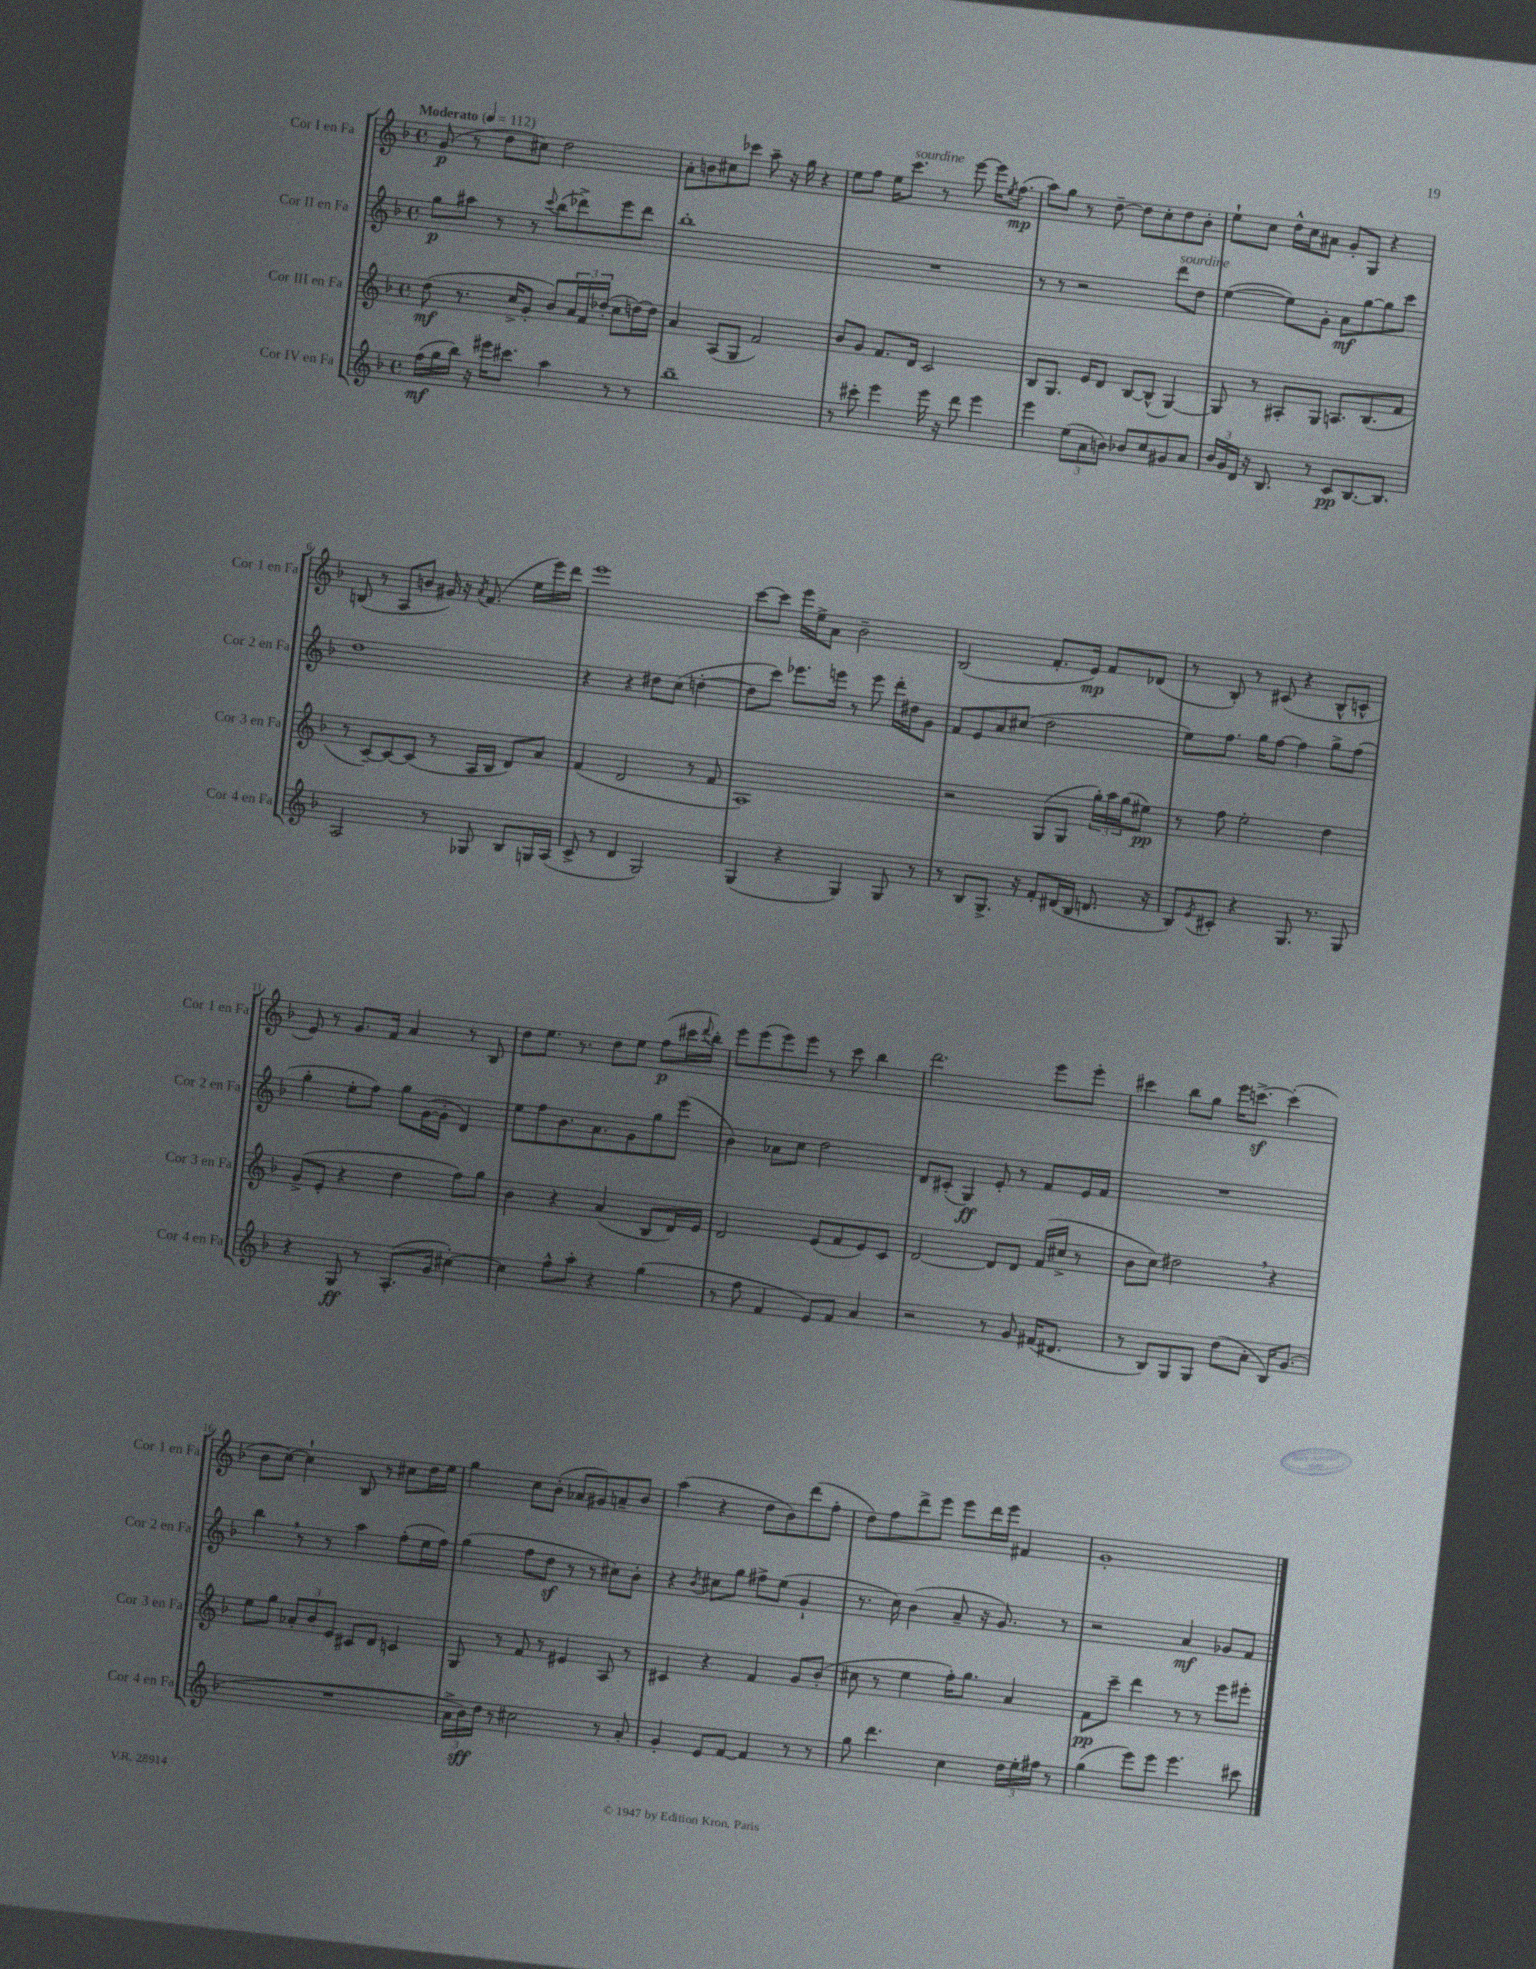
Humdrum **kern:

**kern	**kern	**kern	**kern
*staff4	*staff3	*staff2	*staff1
*clefG2	*clefG2	*clefG2	*clefG2
*k[b-]	*k[b-]	*k[b-]	*k[b-]
*M4/4	*M4/4	*M4/4	*M4/4
*met(c)	*met(c)	*met(c)	*met(c)
*MM112	*MM112	*MM112	*MM112
(16ff	(8dd	8gg	(8g
16gg	.	.	.
16bb-)	8.r	8aa#	8r
16r	.	.	.
16eee#	.	8r	8dd
8.ccc#	16cc^	.	.
.	8g'	8r	8cc#)
.	.	8qqccc	.
4aa	8b-)	(8bb-	2dd
.	24a	8ddd-^)	.
.	24f	.	.
.	(24dd-'	.	.
8r	8cc	8eee	.
8r	[16dd)	8ddd-	.
.	16dd]	.	.
=	=	=	=
1bb-~	4a	1bb-'	8a'
.	.	.	8b
.	(8A	.	8cc#
.	8G	.	8ccc-
.	2f)	.	8aa~
.	.	.	16r
.	.	.	16gg
.	.	.	4r
=	=	=	=
8r	8b-	1r	8ee
8ccc#'	8g	.	8ff
4eee	8.f	.	16ee
.	.	.	8.ccc
.	16d	.	.
16eee	2c	.	8r
16r	.	.	.
8ddd	.	.	[8eee
4eee	.	.	16eee]
.	.	.	8qee
.	.	.	(8.ff
=	=	=	=
4eee	8B-	8r	8aa)
.	8.G	8r	8gg
(12ee	.	2r	8r
.	16e	.	.
12a	.	.	.
.	8d	.	[8dd~
12b)	.	.	.
8b-	[8B-	.	8dd]
8cc	(8B-^^]	.	8cc'
8g#	[4G)	8ddd	8dd
8a	.	8dd	8b-'
=	=	=	=
24b-	8G]	([4ee	8ee`
24g	.	.	.
24d	.	.	.
16r	8r	.	8cc
8.B-	.	.	.
.	8A#'	8ee])	16dd^^
.	.	.	16cc
8r	8G	8g'	8a#
8c	8.A	8a	8g'
[8.B-	.	[8gg	8G
.	(8.B-	.	.
.	.	8gg]	4r
8.B-]	.	.	.
.	8f	8ccc	.
=	=	=	=
2A	8r	1dd	(8B
.	[8c~)	.	8r
.	8c_	.	8A
.	(8c]	.	8b
8r	8r	.	16g#)
.	.	.	16r
.	.	.	8qa
8G-	16A	.	(8.f
.	16B-	.	.
8B-	8d)	.	.
.	.	.	16ee
16G	8a	.	16eee)
(16A	.	.	16ddd
=	=	=	=
8c^	(4f	4r	1eee
8r	.	.	.
4d	2d	4r	.
2G)	.	8dd#	.
.	.	(8cc	.
.	8r	[4dd'	.
.	8f	.	.
=	=	=	=
(4G	1A)	8dd]	[8ccc
.	.	8ccc)	8ccc]
4r	.	8.eee-	16eee
.	.	.	16ee^
.	.	.	8a
.	.	16eee	.
4G)	.	8r	2b-~
.	.	8eee	.
8G	.	16ddd'	.
.	.	16dd#	.
8r	.	8g	.
=	=	=	=
8r	2r	8f	(2B-
8B-	.	8e	.
8.G^	.	8a	.
.	.	(8cc#	.
16r	.	.	.
8f'	(8G	2dd	8.f'
(16d#	8G	.	.
16B-	.	.	16e)
8.d	24gg')	.	8f
.	24aa	.	.
.	(24gg	.	.
.	8ee#)	.	(8d-
16r	.	.	.
=	=	=	=
8B-)	8r	8ee)	8r
8qe	.	.	.
8c#'	8ff	8.ff	8B-')
4r	2ee'	.	8r
.	.	16gg	.
.	.	[8ff	(8c#
8.G	.	4ff]	4r
8.r	.	.	.
.	4dd	8gg^	8B-^^
8G	.	(8ff	8c^^
=	=	=	=
4r	(8g^	4gg'	8e)
.	8e'	.	8r
8G	4r	8ee'	8.g
8r	.	8ff)	.
.	.	.	16f
(8.A'	4dd	8gg	4a
.	.	([16g	.
16g	.	16g']	.
[4cc#')	8ff)	4d)	8r
.	8gg	.	8B-
=	=	=	=
4cc#]	4b-	8ee	8dd
.	.	8ff	8.ee
8ff^^	4r	8.b-	.
.	.	.	8.r
8aa'	.	.	.
.	.	8.a	.
4r	(4a	.	8dd
.	.	8g	8ee
(4gg	8B-	8gg	(8ff
.	16d)	(8eee	16ccc#
.	.	.	8qqddd
.	16e	.	16bb-')
=	=	=	=
8r	2d	4b-)	8eee
8ff	.	.	(8eee
4f	.	8a-	8eee)
.	.	8cc	8eee
8e)	(8e	2dd	8r
8f	8f	.	8ccc
4a	8e)	.	4bb-
.	8c	.	.
=	=	=	=
2r	[2d	8d	2.ddd
.	.	(8c#'	.
.	.	4G)	.
8r	8d]	8e'	.
8g	8d	8r	.
(16f#	(16f	8f	8eee
8.d#	16cc#^	.	.
.	8r	16e	8eee'
.	.	16f	.
=	=	=	=
8r	8b-	1r	4ccc#
8B-)	8cc)	.	.
8G	2dd#	.	8bb-
8G	.	.	8gg
(8dd	.	.	16eee
.	.	.	[8.ccc^
8a'	.	.	.
16B-)	4r	.	(4ccc']
(8.g	.	.	.
=	=	=	=
1r	8ee	4bb-	8b-
.	8gg	.	[8cc)
.	12a-'	8r	4cc`]
.	12b-	.	.
.	.	8r	.
.	12e	.	.
.	8c#	4aa	8B-
.	8d	.	8r
.	4c	(8ff'	8cc#
.	.	16ee	16dd
.	.	16ff)	16ee
=	=	=	=
24a^	8G	(4gg	4gg
24b-)	.	.	.
24dd	.	.	.
8r	8r	.	.
2cc#	8f	8ff	8cc
.	8r	8dd	(8b-'
.	4e#	8r	8a-
.	.	8r	8g#)
8r	8A	8cc#)	8a~
8a'	8r	8b-'	8b-
=	=	=	=
4g'	4c#	4r	(4aa
.	.	8qb-	.
8e	4r	8cc#	4r
[8f	.	8gg	.
4f]	4f	8ff#^	8dd
.	.	(8ee	8b-)
8r	8g	4g`	(8ddd
8r	(8b-'	.	8ff'
=	=	=	=
8gg	8cc#	8.r	8dd)
4.ddd	8r	.	8ff
.	.	16cc)	.
.	4ee	(4b-	8ddd^
.	.	.	8eee
4cc	16ff')	8a~	8eee
.	8.gg	.	.
.	.	16r	16ddd
.	.	8.g)	16eee
24dd	4a	.	4f#
24ee'	.	.	.
24ff#	.	.	.
8r	.	8r	.
=	=	=	=
(4gg	8f	2r	1g'
.	8ccc~	.	.
8eee)	4ddd	.	.
8eee	.	.	.
4.eee	8r	4a	.
.	8r	.	.
.	8eee	8g-	.
8ccc#	8eee#'	8f	.
==	==	==	==
*-	*-	*-	*-
